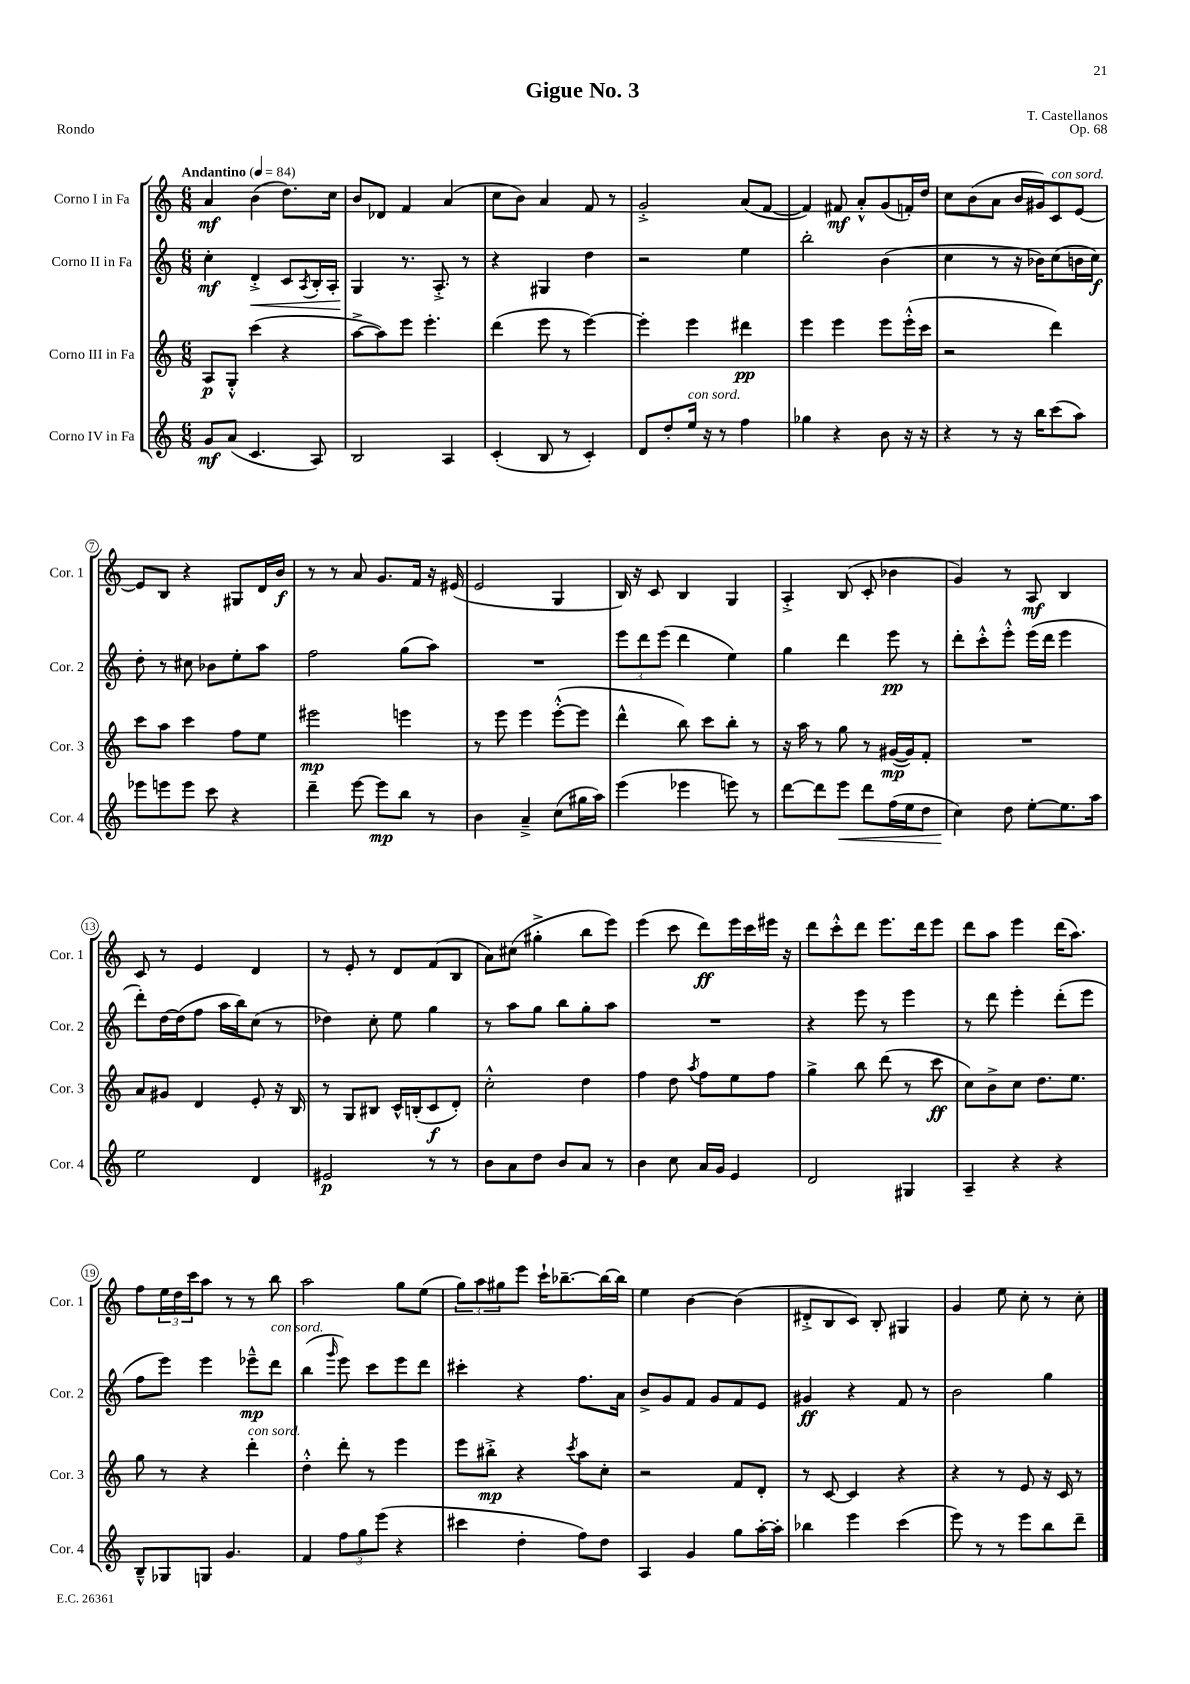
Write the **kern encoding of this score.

**kern	**dynam	**kern	**dynam	**kern	**dynam	**kern	**dynam
*part4	*part4	*part3	*part3	*part2	*part2	*part1	*part1
*staff4	*staff4	*staff3	*staff3	*staff2	*staff2	*staff1	*staff1
*I"Corno IV in Fa	*	*I"Corno III in Fa	*	*I"Corno II in Fa	*	*I"Corno I in Fa	*
*I'Cor. 4	*	*I'Cor. 3	*	*I'Cor. 2	*	*I'Cor. 1	*
*clefG2	*	*clefG2	*	*clefG2	*	*clefG2	*
*k[]	*	*k[]	*	*k[]	*	*k[]	*
*M6/8	*	*M6/8	*	*M6/8	*	*M6/8	*
*MM84	*	*MM84	*	*MM84	*	*MM84	*
=1	=1	=1	=1	=1	=1	=1	=1
!	!	!	!	!	!	!LO:TX:a:B:t=Andantino	!
8g/L	mf	8A/L	p	4cc'\	mf	4a/	mf
(8a/J	.	8G'^^/J	.	.	.	.	.
!	!	!	!	!	!LO:HP:b	!	!
4.c/	.	(4ccc\	.	4d'^/	<	(4b\	.
.	.	4r	.	8c/L	.	8.dd\L)	.
.	.	.	.	8qA/	.	.	.
8A/)	.	.	.	16B'/L	.	.	.
.	.	.	.	16A'/JJ	.	16cc\Jk	.
=2	=2	=2	=2	=2	=2	=2	=2
2B/	.	[8aa^\L	.	4G/	.	8b/L	.
.	.	8aa\])	.	.	.	8d-X/J	.
.	.	8eee\J	.	8.r	[	4f/	.
.	.	4.eee'\	.	.	.	.	.
.	.	.	.	8.A'^/	.	.	.
4A/	.	.	.	.	.	(4a/	.
.	.	.	.	8r	.	.	.
=3	=3	=3	=3	=3	=3	=3	=3
(4c'/	.	(4ddd\	.	4r	.	8cc\L	.
.	.	.	.	.	.	8b\J)	.
8B/	.	8eee\	.	4G#X/	.	4a/	.
8r	.	8r	.	.	.	.	.
4c'/)	.	[4eee\)	.	4dd\	.	8f/	.
.	.	.	.	.	.	8r	.
=4	=4	=4	=4	=4	=4	=4	=4
8d/L	.	4eee'\]	.	2r	.	2g'^/	.
8dd'/	.	.	.	.	.	.	.
!LO:TX:a:i:t=con sord.	!	!	!	!	!	!	!
16ee/Jk	.	4eee\	.	.	.	.	.
16r	.	.	.	.	.	.	.
8r	.	.	.	.	.	.	.
4ff\	.	4ddd#X\	pp	4ee\	.	(8a/L	.
.	.	.	.	.	.	[8f/J	.
=5	=5	=5	=5	=5	=5	=5	=5
4gg-X\	.	4eee\	.	2bb'\	.	4f/])	.
4r	.	4eee\	.	.	.	8f#X/	mf
.	.	.	.	.	.	8a'^^/L	.
8b\	.	8eee\L	.	(4b\	.	(8g/	.
16r	.	(16eee'^^\L	.	.	.	16fn'/L)	.
16r	.	16ccc\JJ	.	.	.	16dd/JJ	.
=6	=6	=6	=6	=6	=6	=6	=6
4r	.	2r	.	4cc\	.	8cc\L	.
.	.	.	.	.	.	(8b\	.
8r	.	.	.	8r	.	8a\J	.
16r	.	.	.	16r	.	16b/LL	.
16bb\KL	.	.	.	16b-X\KL)	.	16g#X/J)	.
!	!	!	!	!	!	!LO:TX:a:i:t=con sord.	!
(8ccc\	.	4ddd\)	.	(8cc\	.	8c/	.
8aa\J)	.	.	.	16bn\L	.	[8e/J	.
.	.	.	.	16cc\JJ)	f	.	.
!!LO:LB:g=z
=7	=7	=7	=7	=7	=7	=7	=7
8eee-X\L	.	8ccc\L	.	8dd'\	.	8e/L]	.
8eeen\	.	8aa\J	.	8r	.	8B/J	.
8eee\J	.	4ccc\	.	8cc#X\	.	4r	.
8ccc\	.	.	.	8b-X\L	.	.	.
4r	.	8ff\L	.	8ee'\	.	8G#X/L	.
.	.	8ee\J	.	8aa\J	.	16d/L	.
.	.	.	.	.	.	16b/JJ	f
=8	=8	=8	=8	=8	=8	=8	=8
4ddd~\	.	2eee#X\	mp	2ff\	.	8r	.
.	.	.	.	.	.	8r	.
[8eee\	.	.	.	.	.	8a/	.
8eee\L]	mp	.	.	.	.	8.g/L	.
8bb\J	.	4eeen\	.	(8gg\L	.	.	.
.	.	.	.	.	.	16f/Jk	.
8r	.	.	.	8aa\J)	.	16r	.
.	.	.	.	.	.	(16e#X/	.
=9	=9	=9	=9	=9	=9	=9	=9
4b\	.	8r	.	2.r	.	2e/	.
.	.	8eee\	.	.	.	.	.
4a~^/	.	4eee\	.	.	.	.	.
(8cc\L	.	([8eee'^^\L	.	.	.	4G/	.
16gg#X\L	.	8eee\J]	.	.	.	.	.
16aa\JJ)	.	.	.	.	.	.	.
=10	=10	=10	=10	=10	=10	=10	=10
(4eee\	.	4ddd^^\	.	12eee\L	.	16B/)	.
.	.	.	.	.	.	16r	.
.	.	.	.	12ddd\	.	.	.
.	.	.	.	.	.	8c/	.
.	.	.	.	(12eee\J	.	.	.
4eee-X\	.	8bb\)	.	4ddd\	.	4B/	.
.	.	8ccc\L	.	.	.	.	.
8eeen\)	.	8bb'\J	.	4ee\)	.	4G/	.
8r	.	8r	.	.	.	.	.
=11	=11	=11	=11	=11	=11	=11	=11
[8ddd\L	.	16r	.	4gg\	.	4A'^/	.
.	.	16aa\	.	.	.	.	.
8ddd\]	.	8r	.	.	.	.	.
!	!LO:HP:b	!	!	!	!	!	!
8eee\J	<	8gg\	.	4ddd\	.	(8B/	.
8ddd\L	.	8r	.	.	.	8c'/	.
(16ff\L	.	([16g#X/LL	mp	8eee\	pp	4b-X\	.
16ee\J	.	16g#/J])	.	.	.	.	.
8dd\J	.	8f'/J	.	8r	.	.	.
=12	=12	=12	=12	=12	=12	=12	=12
4cc\)	.	2.r	.	8ddd'\L	.	4g/)	.
.	.	.	.	8ccc'^^\	.	.	.
8dd\	[	.	.	8eee'^^\J	.	8r	.
[8ee'\L	.	.	.	(16eee\LL	.	8A/	mf
.	.	.	.	16ddd\JJ	.	.	.
8.ee\]	.	.	.	4eee\	.	4B/	.
16aa\Jk	.	.	.	.	.	.	.
!!LO:LB:g=z
=13	=13	=13	=13	=13	=13	=13	=13
2ee\	.	8a/L	.	8ddd'\L)	.	8c/	.
.	.	8g#X/J	.	[16dd\L	.	8r	.
.	.	.	.	(16dd\J]	.	.	.
.	.	4d/	.	8ff\J	.	4e/	.
.	.	.	.	16aa\LL	.	.	.
.	.	.	.	16bb\J)	.	.	.
4d/	.	8e'/	.	(8cc\J	.	4d/	.
.	.	16r	.	8r	.	.	.
.	.	16B/	.	.	.	.	.
=14	=14	=14	=14	=14	=14	=14	=14
2e#X/	p	8r	.	4dd-X\)	.	8r	.
.	.	8G/L	.	.	.	8e'/	.
.	.	8B#X/J	.	8cc'\	.	8r	.
.	.	16c^^/LL	.	8ee\	.	8d/L	.
.	.	(16Bn'/J	.	.	.	.	.
8r	.	8c/	f	4gg\	.	(8f/	.
8r	.	8d'/J)	.	.	.	8B/J	.
=15	=15	=15	=15	=15	=15	=15	=15
8b\L	.	2cc'^^\	.	8r	.	8a\L)	.
8a\	.	.	.	8aa\L	.	(8cc#X\J	.
8dd\J	.	.	.	8gg\J	.	4gg#X'^\	.
8b/L	.	.	.	8bb\L	.	.	.
8a/J	.	4dd\	.	8gg'\	.	8bb\L	.
8r	.	.	.	8aa\J	.	8eee\J)	.
=16	=16	=16	=16	=16	=16	=16	=16
4b\	.	4ff\	.	2.r	.	(4eee\	.
8cc\	.	8dd\	.	.	.	8ccc\	.
.	.	8qaa/	.	.	.	.	.
16a/LL	.	8ff\L	.	.	.	8ddd\L)	ff
16g/JJ	.	.	.	.	.	.	.
4e/	.	8ee\	.	.	.	16eee\L	.
.	.	.	.	.	.	16ccc\	.
.	.	8ff\J	.	.	.	16eee#X\JJ	.
.	.	.	.	.	.	16r	.
=17	=17	=17	=17	=17	=17	=17	=17
2d/	.	4gg^\	.	4r	.	8ddd\L	.
.	.	.	.	.	.	8ccc'^^\	.
.	.	8bb\	.	8eee\	.	8ddd\J	.
.	.	(8ddd\	.	8r	.	8.eee\L	.
4G#X/	.	8r	.	4eee\	.	.	.
.	.	.	.	.	.	16ddd\k	.
.	.	8ccc\	ff	.	.	8eee\J	.
=18	=18	=18	=18	=18	=18	=18	=18
4A~/	.	8cc\L)	.	8r	.	8ddd\L	.
.	.	8b^\	.	8ddd\	.	8aa\J	.
4r	.	8cc\J	.	4eee'\	.	4eee\	.
.	.	8.dd\L	.	.	.	.	.
4r	.	.	.	(8ddd'\L	.	(16ddd\KL	.
.	.	8.ee\J	.	.	.	8.aa\J)	.
.	.	.	.	8eee\J	.	.	.
!!LO:LB:g=z
=19	=19	=19	=19	=19	=19	=19	=19
8B~^^/L	.	8gg\	.	8ff\L	.	8ff\L	.
8G-X/	.	8r	.	8eee\J)	.	24ee\L	.
.	.	.	.	.	.	24dd\	.
.	.	.	.	.	.	24ccc\J	.
8Gn/J	.	4r	.	4eee\	.	8aa\J	.
4.g/	.	.	.	.	.	8r	.
!	!	!LO:TX:a:i:t=con sord.	!	!	!	!	!
.	.	4ddd'\	.	8eee-X~^^\L	mp	8r	.
!	!	!	!	!LO:TX:a:i:t=con sord.	!	!	!
.	.	.	.	8ddd\J	.	8bb\	.
=20	=20	=20	=20	=20	=20	=20	=20
4f/	.	4dd'^^\	.	(4bb\	.	2aa\	.
.	.	.	.	16qqggg/	.	.	.
12ff\L	.	8ddd'\	.	8eee\)	.	.	.
12gg\	.	.	.	.	.	.	.
.	.	8r	.	8ccc\L	.	.	.
(12eee\J	.	.	.	.	.	.	.
4r	.	4eee\	.	8eee\	.	8gg\L	.
.	.	.	.	8ddd\J	.	(8ee\J	.
=21	=21	=21	=21	=21	=21	=21	=21
4ccc#X\	.	8eee\L	.	4ccc#X'\	.	12gg\L)	.
.	.	.	.	.	.	12aa\	.
.	.	8bb#X'^\J	mp	.	.	.	.
.	.	.	.	.	.	12gg#X\	.
4dd'\	.	4r	.	4r	.	8eee\J	.
.	.	.	.	.	.	16ccc`\KL	.
.	.	.	.	.	.	[8.bb-X~\	.
.	.	8qccc/	.	.	.	.	.
8ff\L)	.	8aa\L	.	8.ff\L	.	.	.
8dd\J	.	8cc'\J	.	.	.	16bb-\L_	.
.	.	.	.	16a\Jk	.	16bb-\JJ]	.
=22	=22	=22	=22	=22	=22	=22	=22
4A/	.	2r	.	8b^/L	.	4ee\	.
.	.	.	.	8g/	.	.	.
4g/	.	.	.	8f/J	.	[4b\	.
.	.	.	.	8g/L	.	.	.
8gg\L	.	8f/L	.	8f/	.	(4b\]	.
[16aa'\L	.	8d'/J	.	8e/J	.	.	.
16aa'\JJ]	.	.	.	.	.	.	.
=23	=23	=23	=23	=23	=23	=23	=23
4bb-X\	.	8r	.	4g#X/	ff	8d#X'^/L	.
.	.	[8c/	.	.	.	8B/	.
4eee\	.	4c/]	.	4r	.	8c/J)	.
.	.	.	.	.	.	8B'/	.
(4ccc\	.	4r	.	8f/	.	4G#X/	.
.	.	.	.	8r	.	.	.
=24	=24	=24	=24	=24	=24	=24	=24
8eee\)	.	4r	.	2b\	.	4g/	.
8r	.	.	.	.	.	.	.
8r	.	8r	.	.	.	8ee\	.
8eee\L	.	8e/	.	.	.	8cc'\	.
8bb\	.	16r	.	4gg\	.	8r	.
.	.	16c/	.	.	.	.	.
8ddd~\J	.	8r	.	.	.	8cc'\	.
==	==	==	==	==	==	==	==
*-	*-	*-	*-	*-	*-	*-	*-
